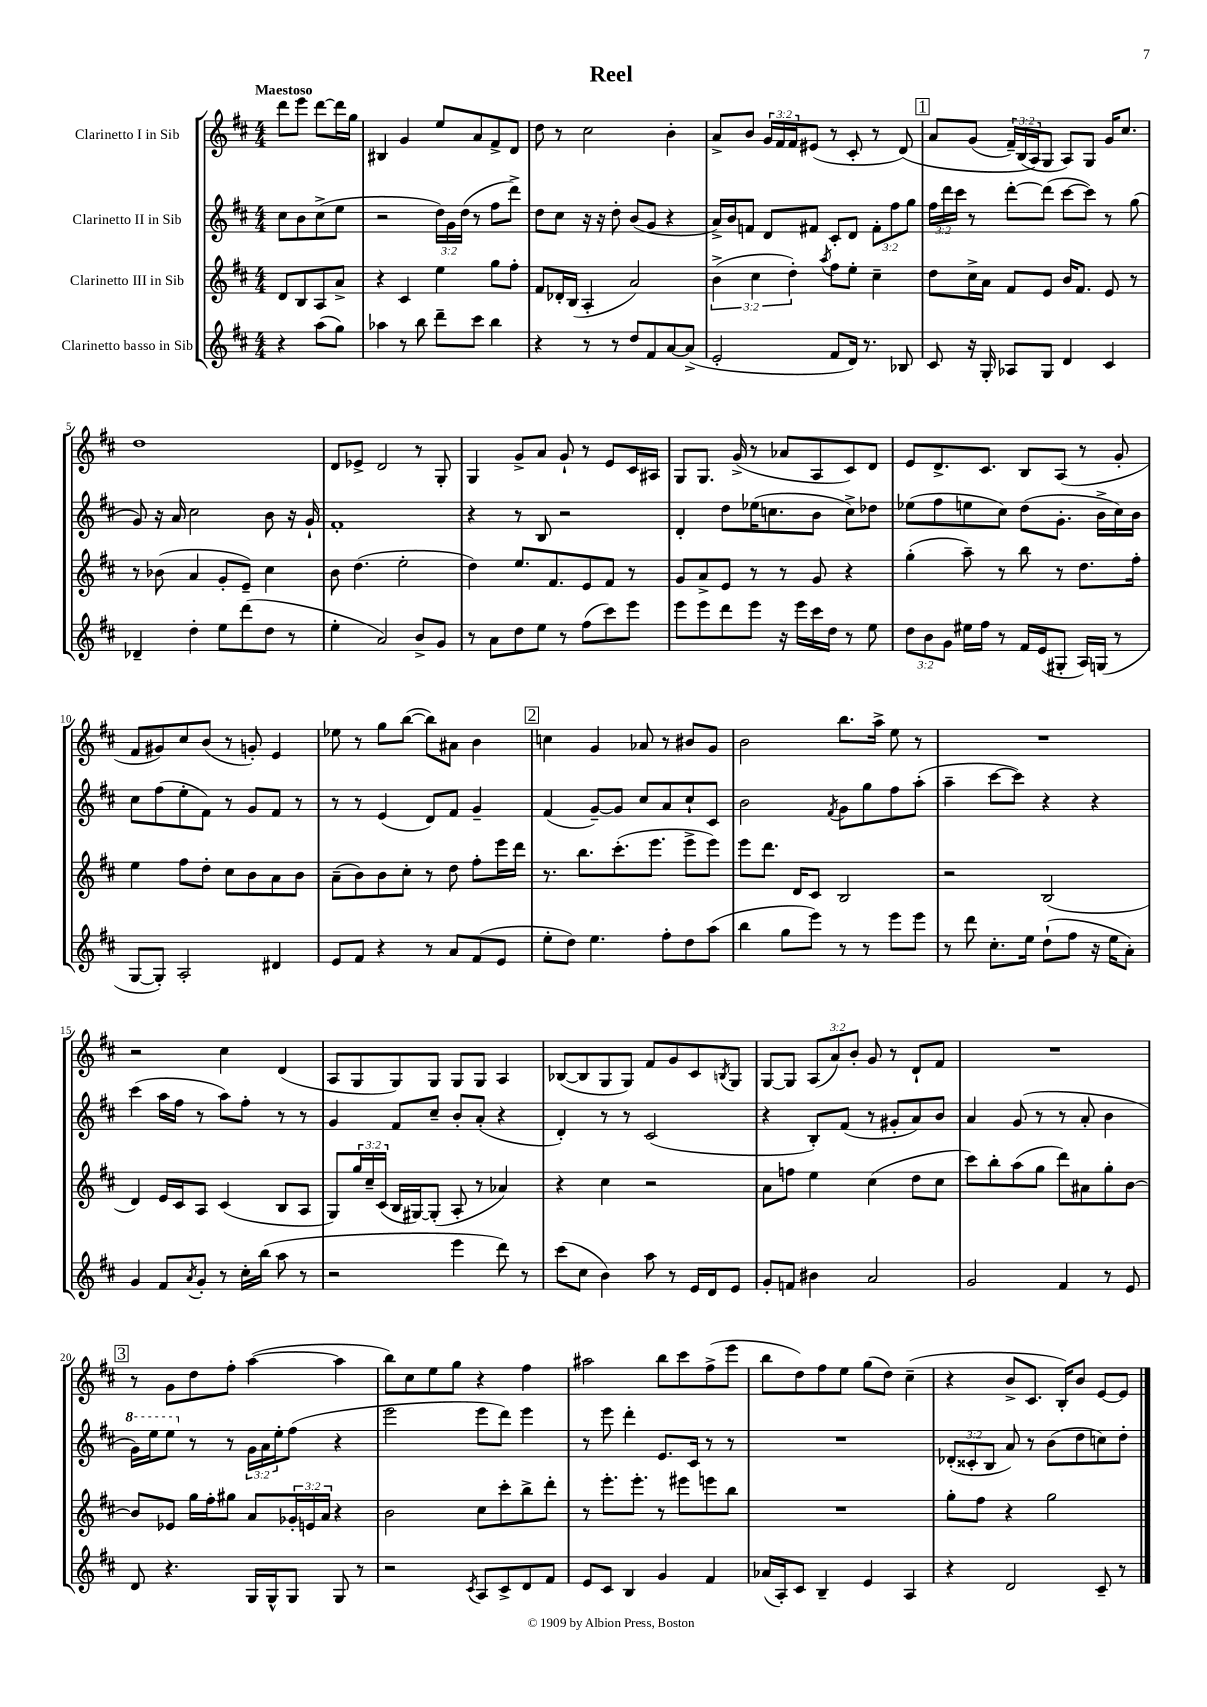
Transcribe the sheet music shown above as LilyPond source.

\header { title = "Reel" }
<<
\new StaffGroup <<
\new Staff = "s0" \with { instrumentName = "Clarinetto I in Sib" } {
    \clef treble \key d \major \numericTimeSignature \time 4/4 \override Staff.TupletNumber.text = #tuplet-number::calc-fraction-text \partial 2 \tempo "Maestoso"
    d'''8 e'''8 d'''8~ d'''16 g''16 |
    bis4 g'4 e''8 a'8 fis'8-> d'8 |
    d''8 r8 cis''2 b'4-. |
    a'8-> b'8 \tuplet 3/2 { g'16 fis'16 fis'16 } eis'8( r8 cis'8-. r8 d'8)\( |
    \mark \markup { \box "1" } a'8 g'8( \tuplet 3/2 { fis'16--) b16( a16\) } g8 a8) g8 g'16 cis''8. |
    d''1 |
    d'8 ees'8-> d'2 r8 g8-. |
    g4 g'8-> a'8 g'8-! r8 e'8 cis'16 ais16 |
    g8 g8. g'16->( r8 aes'8 a8 cis'8) d'8 |
    e'8 d'8.-> cis'8. b8 a8( r8 g'8-. |
    fis'8 gis'8) cis''8 b'8( r8 g'8-.) e'4 |
    ees''8 r8 g''8 b''8~( b''8) ais'8 b'4 |
    \mark \markup { \box "2" } c''4 g'4 aes'8 r8 bis'8 g'8 |
    b'2 b''8. a''16-> e''8 r8 |
    R1 |
    r2 cis''4 d'4( |
    a8 g8 g8) g8 g8 g8 a4 |
    bes8~( bes8 g8 g8) fis'8 g'8 cis'8 \acciaccatura { b8 } g8 |
    g8~ g8 \tuplet 3/2 { a8( a'8) b'8-. } g'8 r8 d'8-! fis'8 |
    R1 |
    \mark \markup { \box "3" } r8 g'8 d''8 fis''8-. a''4~( a''4 |
    b''8) cis''8 e''8 g''8 r4 fis''4 |
    ais''2 b''8 cis'''8 fis''8->( e'''8 |
    b''8 d''8) fis''8 e''8 g''8( d''8) cis''4--( |
    r4 b'8-> cis'8. b16-.) b'8 e'8~ e'8 \bar "|." |
}
\new Staff = "s1" \with { instrumentName = "Clarinetto II in Sib" } {
    \clef treble \key d \major \numericTimeSignature \time 4/4 \override Staff.TupletNumber.text = #tuplet-number::calc-fraction-text \partial 2
    cis''8 b'8 cis''8->( e''8 |
    r2 \tuplet 3/2 { d''16) g'16 d''16( } r8 fis''8 d'''8->) |
    d''8 cis''8 r16 r16 d''8-. b'8( g'8 r4 |
    a'16->) b'16 f'8 d'8 fis'8 cis'8-. d'8 \tuplet 3/2 { fis'8-. fis''8 g''8 } |
    \mark \markup { \box "1" } \tuplet 3/2 { fis''16 d'''16 cis'''16 } r8 d'''8~-. d'''8( cis'''8~ cis'''8) r8 g''8( |
    g'8) r16 a'16 cis''2 b'8 r16 g'16-! |
    fis'1-. |
    r4 r8 b8 r2 |
    d'4-. d''8 ees''16( c''8. b'8 c''8->) des''8 |
    ees''8( fis''8 e''8 cis''8) d''8( g'8.-. b'16-> cis''16) b'16 |
    cis''8 fis''8( e''8-. fis'8) r8 g'8 fis'8 r8 |
    r8 r8 e'4( d'8) fis'8 g'4-- |
    \mark \markup { \box "2" } fis'4( g'8~--) g'8 cis''8 a'8 cis''8-! cis'8 |
    b'2 \acciaccatura { fis'8 } g'8 g''8 fis''8 a''8-.( |
    a''4-- cis'''8~ cis'''8) r4 r4 |
    cis'''4( a''16 fis''16 r8 a''8) fis''8-. r8 r8 |
    g'4 fis'8 cis''8-- b'8-. a'8-.( r4 |
    d'4-.) r8 r8 cis'2( |
    r4 b8-.) fis'8( r8 gis'8-. a'8) b'8 |
    a'4 g'8( r8 r8 a'8-. b'4 |
    \mark \markup { \box "3" } \ottava #1 g''16) e'''16 e'''8 \ottava #0 r8 r8 \tuplet 3/2 { g'16 a'16 e''16-. } fis''8( r4 |
    e'''2 e'''8 d'''8) e'''4 |
    r8 e'''8 d'''4-. e'8. cis'16 r8 r8 |
    R1 |
    \tuplet 3/2 { des'8-.( cisis'8-. b8 } a'8) r8 b'8( d''8 c''8) d''8-. \bar "|." |
}
\new Staff = "s2" \with { instrumentName = "Clarinetto III in Sib" } {
    \clef treble \key d \major \numericTimeSignature \time 4/4 \override Staff.TupletNumber.text = #tuplet-number::calc-fraction-text \partial 2
    d'8 b8 a8 a'8-> |
    r4 cis'4 e''4 g''8 fis''8-. |
    fis'8 des'16-. b16( a4-. a'2) |
    \tuplet 3/2 { b'4->( cis''4 d''4-.) } \acciaccatura { a''8 } fis''8 e''8-. cis''4-- |
    \mark \markup { \box "1" } d''8 cis''16-> a'16 fis'8 e'8 b'16 fis'8. e'8 r8 |
    r8 bes'8( a'4 g'8-. e'8--) cis''4 |
    b'8 d''4.( e''2-. |
    d''4) e''8. fis'8. e'8 fis'8 r8 |
    g'8 a'8-> e'8 r8 r8 g'8 r4 |
    g''4-.( a''8--) r8 b''8 r8 d''8. fis''16-. |
    e''4 fis''8 d''8-. cis''8 b'8 a'8 b'8 |
    a'8--( b'8) b'8 cis''8-. r8 d''8 fis''8-. e'''16 d'''16 |
    \mark \markup { \box "2" } r8. b''8. cis'''8.-.( e'''8. e'''8-> e'''8) |
    e'''8 d'''8. d'16 cis'8 b2 |
    r2 b2( |
    d'4) e'16 cis'16 a8 cis'4( b8 a8 |
    g8) \tuplet 3/2 { g''16 cis''16-- cis'16( } b16 gis16~) gis8-.( a8-. r8 aes'4) |
    r4 cis''4 r2 |
    a'8 f''8 e''4 cis''4( d''8 cis''8 |
    cis'''8) b''8-. a''8( g''8 d'''8) ais'8 g''8-. b'8~ |
    \mark \markup { \box "3" } b'8 ees'8 g''16 fis''16-. gis''8 a'8 \tuplet 3/2 { ges'16-. e'16 a'16 } r4 |
    b'2 cis''8 cis'''8-. b''8-> d'''8-. |
    r8 e'''8.-. e'''8.-. r8 eis'''8 e'''8 b''8 |
    R1 |
    g''8-. fis''8 r4 g''2 \bar "|." |
}
\new Staff = "s3" \with { instrumentName = "Clarinetto basso in Sib" } {
    \clef treble \key d \major \numericTimeSignature \time 4/4 \override Staff.TupletNumber.text = #tuplet-number::calc-fraction-text \partial 2
    r4 a''8( g''8) |
    aes''4 r8 b''8 d'''8-- cis'''8 b''4 |
    r4 r8 r8 d''8 fis'8 a'8~ a'8->( |
    e'2-. fis'8 d'16) r8. bes8 |
    \mark \markup { \box "1" } cis'8 r16 g16-. aes8 g8 d'4 cis'4 |
    des'4-- d''4-. e''8 d'''8( d''8 r8 |
    e''4-. a'2) b'8-> g'8 |
    r8 a'8 d''8 e''8 r8 fis''8( cis'''8) e'''8 |
    e'''8 e'''8 d'''8 e'''8 r16 e'''16 cis'''16 d''16 r8 e''8 |
    \tuplet 3/2 { d''8 b'8 g'8 } eis''16 fis''16 r8 fis'16 e'16( gis8-. a16) g16( r8 |
    g8~ g8-.) a2-. dis'4 |
    e'8 fis'8 r4 r8 a'8 fis'8( e'8 |
    \mark \markup { \box "2" } e''8-. d''8) e''4. fis''8-. d''8 a''8( |
    b''4 g''8 e'''8) r8 r8 e'''8 e'''8 |
    r8 d'''8 cis''8.-. e''16 d''8-!( fis''8 r16 e''16 a'8-.) |
    g'4 fis'8 \acciaccatura { a'8 } g'8-. r8 cis''16-. b''16( a''8 r8 |
    r2 e'''4 d'''8) r8 |
    cis'''8( cis''8 b'4) a''8 r8 e'16 d'16 e'8 |
    g'8-. f'8 bis'4 a'2 |
    g'2 fis'4 r8 e'8 |
    \mark \markup { \box "3" } d'8 r4. g16 g16-^ g8 g8 r8 |
    r2 \acciaccatura { cis'8 } a8 cis'8-> d'8 fis'8 |
    e'8 cis'8 b4 g'4 fis'4 |
    aes'16( a16-.) cis'8 b4-- e'4 a4 |
    r4 d'2 cis'8-- r8 \bar "|." |
}
>>
>>
